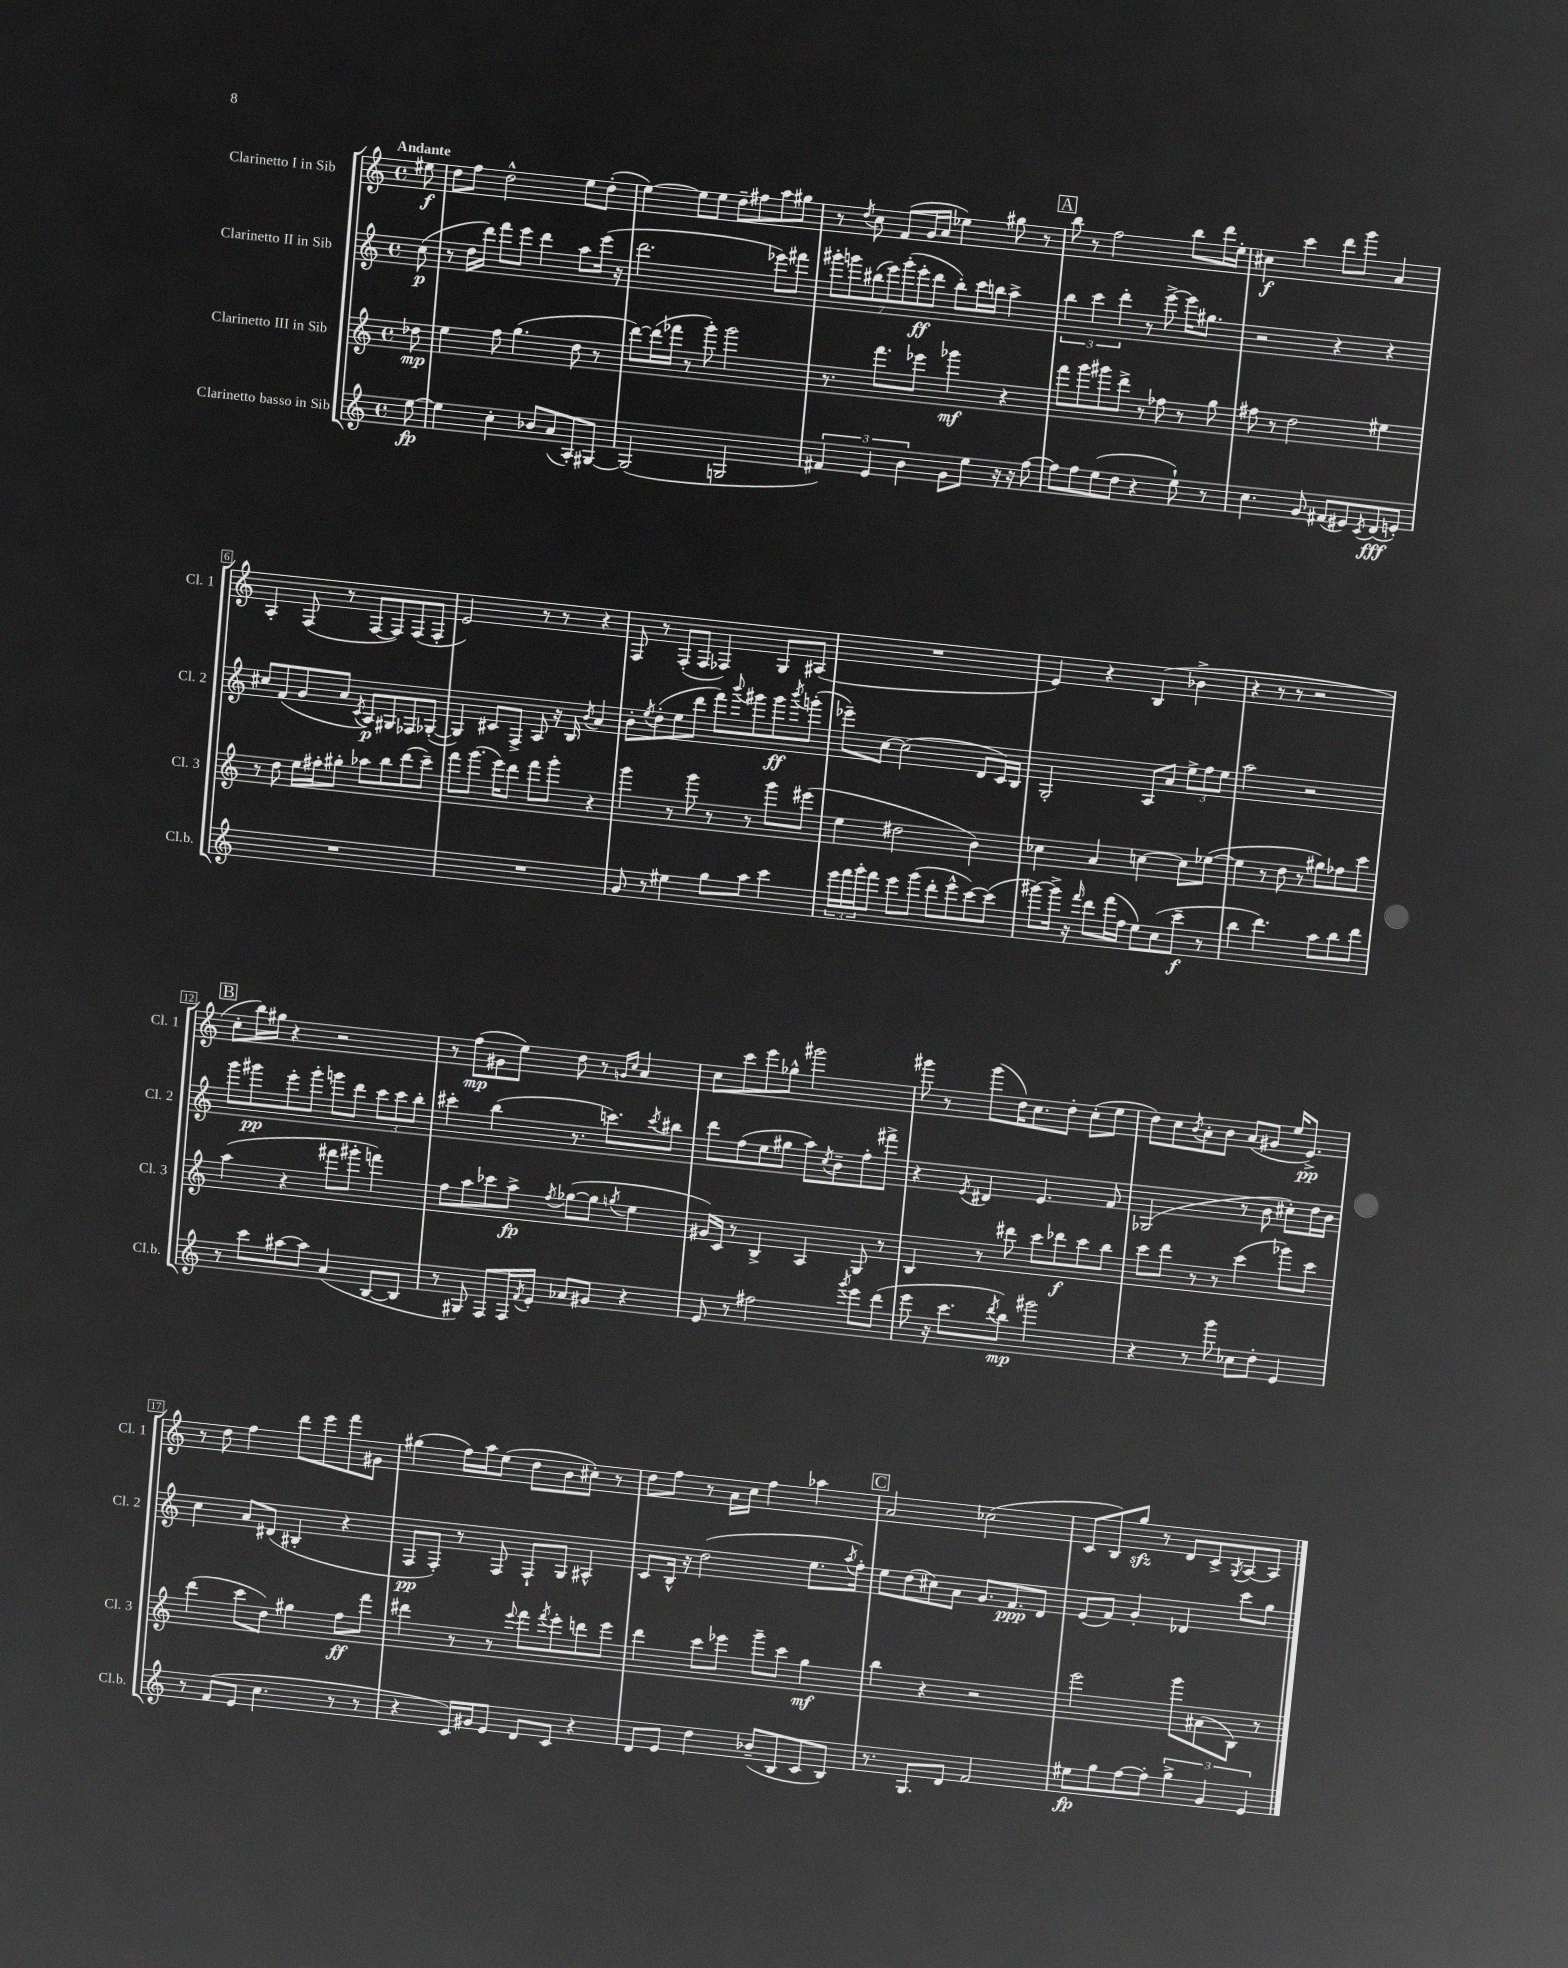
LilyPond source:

<<
\new StaffGroup <<
\new Staff = "s0" \with { instrumentName = "Clarinetto I in Sib" shortInstrumentName = "Cl. 1" } {
    \clef treble \key c \major \defaultTimeSignature \time 4/4 \partial 8 \tempo "Andante"
    eis''8\f |
    d''8 f''8 d''2-^ e''8 d''8-.( |
    e''4~) e''8 e''8 d''8-- fis''8 a''8 gis''8 |
    r8 \acciaccatura { d''8 } c''8 f'8( g'16 a'16 ees''4) gis''8 r8 |
    \mark \markup { \box "A" } b''8 r8 f''2 b''8 d'''16 e''16-. |
    cis''4\f c'''4 d'''8 g'''8 a'4 |
    a4-. f8( r8 f8~ f8) f8( f8-. |
    e'2) r8 r8 r4 |
    f8 r8 f8-.( f8 fes4) g8 ais8( |
    R1 |
    e'4) r4 b4( bes'4-> |
    r4 r8 r8 r2 |
    \mark \markup { \box "B" } c''8-. b''16) gis''16 r4 r2 |
    r8 f''8\mp( gis'8 e''8) d''8 r8 \grace { g'16 c''16 } a'4 |
    c''8 c'''8 e'''8 ges''8-^ gis'''2 |
    gis'''8 r8 gis'''8( d''16) c''8. d''8-. c''8-.( e''8 |
    d''8) c''8 \acciaccatura { b'8 } a'8-. b'8 a'8( gis'8 e''16 e'8.->\pp) |
    r8 d''8 f''4 d'''8 e'''8 f'''8 gis'8 |
    gis''4( f''16) a''16 e''8( d''8 b'8 cis''8-.) r8 |
    d''8 f''8 r8 a'16 c''16 f''4 aes''4 |
    \mark \markup { \box "C" } a'2 ces''2( |
    c'8 b8) g''8\sfz r8 d'8 c'8-> \acciaccatura { g8 } a8~ a8 \bar "|." |
}
\new Staff = "s1" \with { instrumentName = "Clarinetto II in Sib" shortInstrumentName = "Cl. 2" } {
    \clef treble \key c \major \defaultTimeSignature \time 4/4 \partial 8
    c''8\p( |
    r8 d''16 d'''16) f'''8 e'''8 d'''4 a''8 e'''16( r16 |
    d'''2. ees'''8) fis'''8 |
    \tuplet 7/4 { gis'''8-. g'''8 bis''8( e'''8) g'''8-.( e'''8-.\ff d'''8 } bis''8-.) c'''16 b''16 a''4-> |
    \mark \markup { \box "A" } \tuplet 3/2 { b''4 c'''4 d'''4-. } r8 e'''8~-> e'''16 gis''8. |
    r2 r4 r4 |
    cis''8 f'8( g'8 a'8 \acciaccatura { c'8 } a8\p) gis8 fes8 ges8~-.( |
    ges4) cis'8 f8-> a8 r16 b16 \acciaccatura { b'8 } a'4 |
    b'8-. \acciaccatura { e''8 } d''8-.( e''8 d'''8 f'''8) \appoggiatura { b'''8 } gis'''8 gis'''8\ff \acciaccatura { b'''8 } g'''8-.( |
    ees'''8--) c''8~ c''2( d'8 c'16) b16 |
    g2-. a8 a'8 \tuplet 3/2 { e''8-> f''8 e''8 } |
    a''2 r2 |
    \mark \markup { \box "B" } g'''8 gis'''8\pp e'''8-. gis'''8-. g'''8 d'''8 \tuplet 3/2 { c'''8 c'''8 b''8-. } |
    cis'''4-. b''4( r8. c'''8.) \acciaccatura { c'''8 } bis''8 |
    d'''8 f''8( e''8 gis''8 a''8) \acciaccatura { c''8 } b'8-- f''8-. fis'''8-> |
    r4 \acciaccatura { e'8 } dis'4 e'4. f'8 |
    ges2( r8 b'8 cis''8-.) d''16 b'16 |
    c''4 a'8 dis'8( bis4-. r4 |
    f8\pp f8-.) r8 f8 f8-! g8 ais4-^ |
    c'8 b16-^ r16 d''2( e''8. \acciaccatura { a''8 } f''16-.) |
    \mark \markup { \box "C" } e''8 d''8( cis''8) a'8 g'8. f'8.\ppp d'8 |
    e'8( f'8) g'4-. des'4 c'''8 g''8 \bar "|." |
}
\new Staff = "s2" \with { instrumentName = "Clarinetto III in Sib" shortInstrumentName = "Cl. 3" } {
    \clef treble \key c \major \defaultTimeSignature \time 4/4 \partial 8
    des''8\mp |
    e''4 f''8 g''4.( d''8 r8 |
    d'''8~) d'''16( fes'''16 r8 g'''8-.) g'''2 |
    r8. f'''8. ees'''8 ges'''4\mf r4 |
    \mark \markup { \box "A" } f'''8 g'''8 gis'''8 d'''8-> r8 fes''8 r8 g''8 |
    fis''8 r8 d''2 eis''4 |
    r8 d''8 e''16 fis''16-. gis''8-. aes''8 b''8 d'''8( c'''8--) |
    f'''8 g'''8.( e'''16) d'''8 f'''8 g'''8-. r4 |
    g'''4 r8 g'''8 r8 r8 g'''8 eis'''8( |
    e''4 dis''2 b'4) |
    ces''4 a'4 c''4~ c''8 ees''8~( |
    ees''4 r8 d''8 r8 gis''8) fes''8 c'''8 |
    \mark \markup { \box "B" } a''4( r4 fis'''8 gis'''8-. f'''4) |
    f''8 a''8 ces'''8 a''8->\fp \acciaccatura { f''8 } ges''8~( ges''8 \acciaccatura { g''8 } e''4 |
    gis'16) c'16 r8 b4-> a4 g8 r8 |
    b4 r8 dis'''8 c'''8 des'''8\f c'''8 b''8 |
    c'''8 d'''8 r8 r8 c'''4( ges'''8) c'''8 |
    d'''4( c'''8 d''8) gis''4 f''8\ff f'''8 |
    dis'''4 r8 r8 \appoggiatura { e'''8 } f'''8 \acciaccatura { f'''8 } e'''8-. d'''8 e'''8 |
    d'''4 c'''8 ees'''8 g'''8-- c'''8 g''4\mf |
    \mark \markup { \box "C" } b''4 r4 r2 |
    e'''2 g'''8 ais'8( b8) r8 \bar "|." |
}
\new Staff = "s3" \with { instrumentName = "Clarinetto basso in Sib" shortInstrumentName = "Cl.b." } {
    \clef treble \key c \major \defaultTimeSignature \time 4/4 \partial 8
    e''8~\fp |
    e''4 c''4-. bes'8 a'8( a8-.) gis8~ |
    gis2( g2 |
    \tuplet 3/2 { fis'4) e'4 b'4 } g'8 e''8 r16 r16 f''8~ |
    \mark \markup { \box "A" } f''8 f''8 e''8( d''8 r4 e''8-!) r8 |
    c''4. g'8 fis'8( eis'8) \acciaccatura { c'8 } d'8\fff( e'8-.) |
    R1 |
    R1 |
    g'8 r8 eis''4 g''8 a''8 c'''4 |
    \tuplet 3/2 { e'''16 f'''16 g'''16-. } f'''8 e'''8 g'''8( d'''8-. e'''8-^ c'''8~) c'''8( |
    gis'''8~) gis'''16-> r16 \grace { f'''16 } d'''8 f'''16( f''16 e''8) c''8( c'''8--\f r8 |
    b''4 d'''4.) a''8 b''8 d'''8 |
    \mark \markup { \box "B" } r8 c'''8 ais''8~ ais''8 a'4( b8~ b8 |
    r8 gis8) f8 f16 \acciaccatura { f'8 } e'16-. aes'8 gis'8 r4 |
    e'8 r8 fis''2 \acciaccatura { g'''8 } e'''8 d'''8( |
    e'''8 r16 c'''8. \acciaccatura { d'''8 } b''8\mp) gis'''2 |
    r4 r8 g'''8 ces''8 d''8-. e'4 |
    r8 f'8( e'8 c''4. r8 r8 |
    r4 c'16) gis'16 e'8 d'8 c'8 r4 |
    d'8 e'8 d''4 bes'8--( b8 c'8 b8) |
    \mark \markup { \box "C" } r8. g8. d'8 f'2 |
    eis''8\fp g''8 f''8~ f''8-. \tuplet 3/2 { g''4-> g'4 e'4 } \bar "|." |
}
>>
>>
\layout { \context { \Score \override BarNumber.stencil = #(make-stencil-boxer 0.1 0.3 ly:text-interface::print) } }
